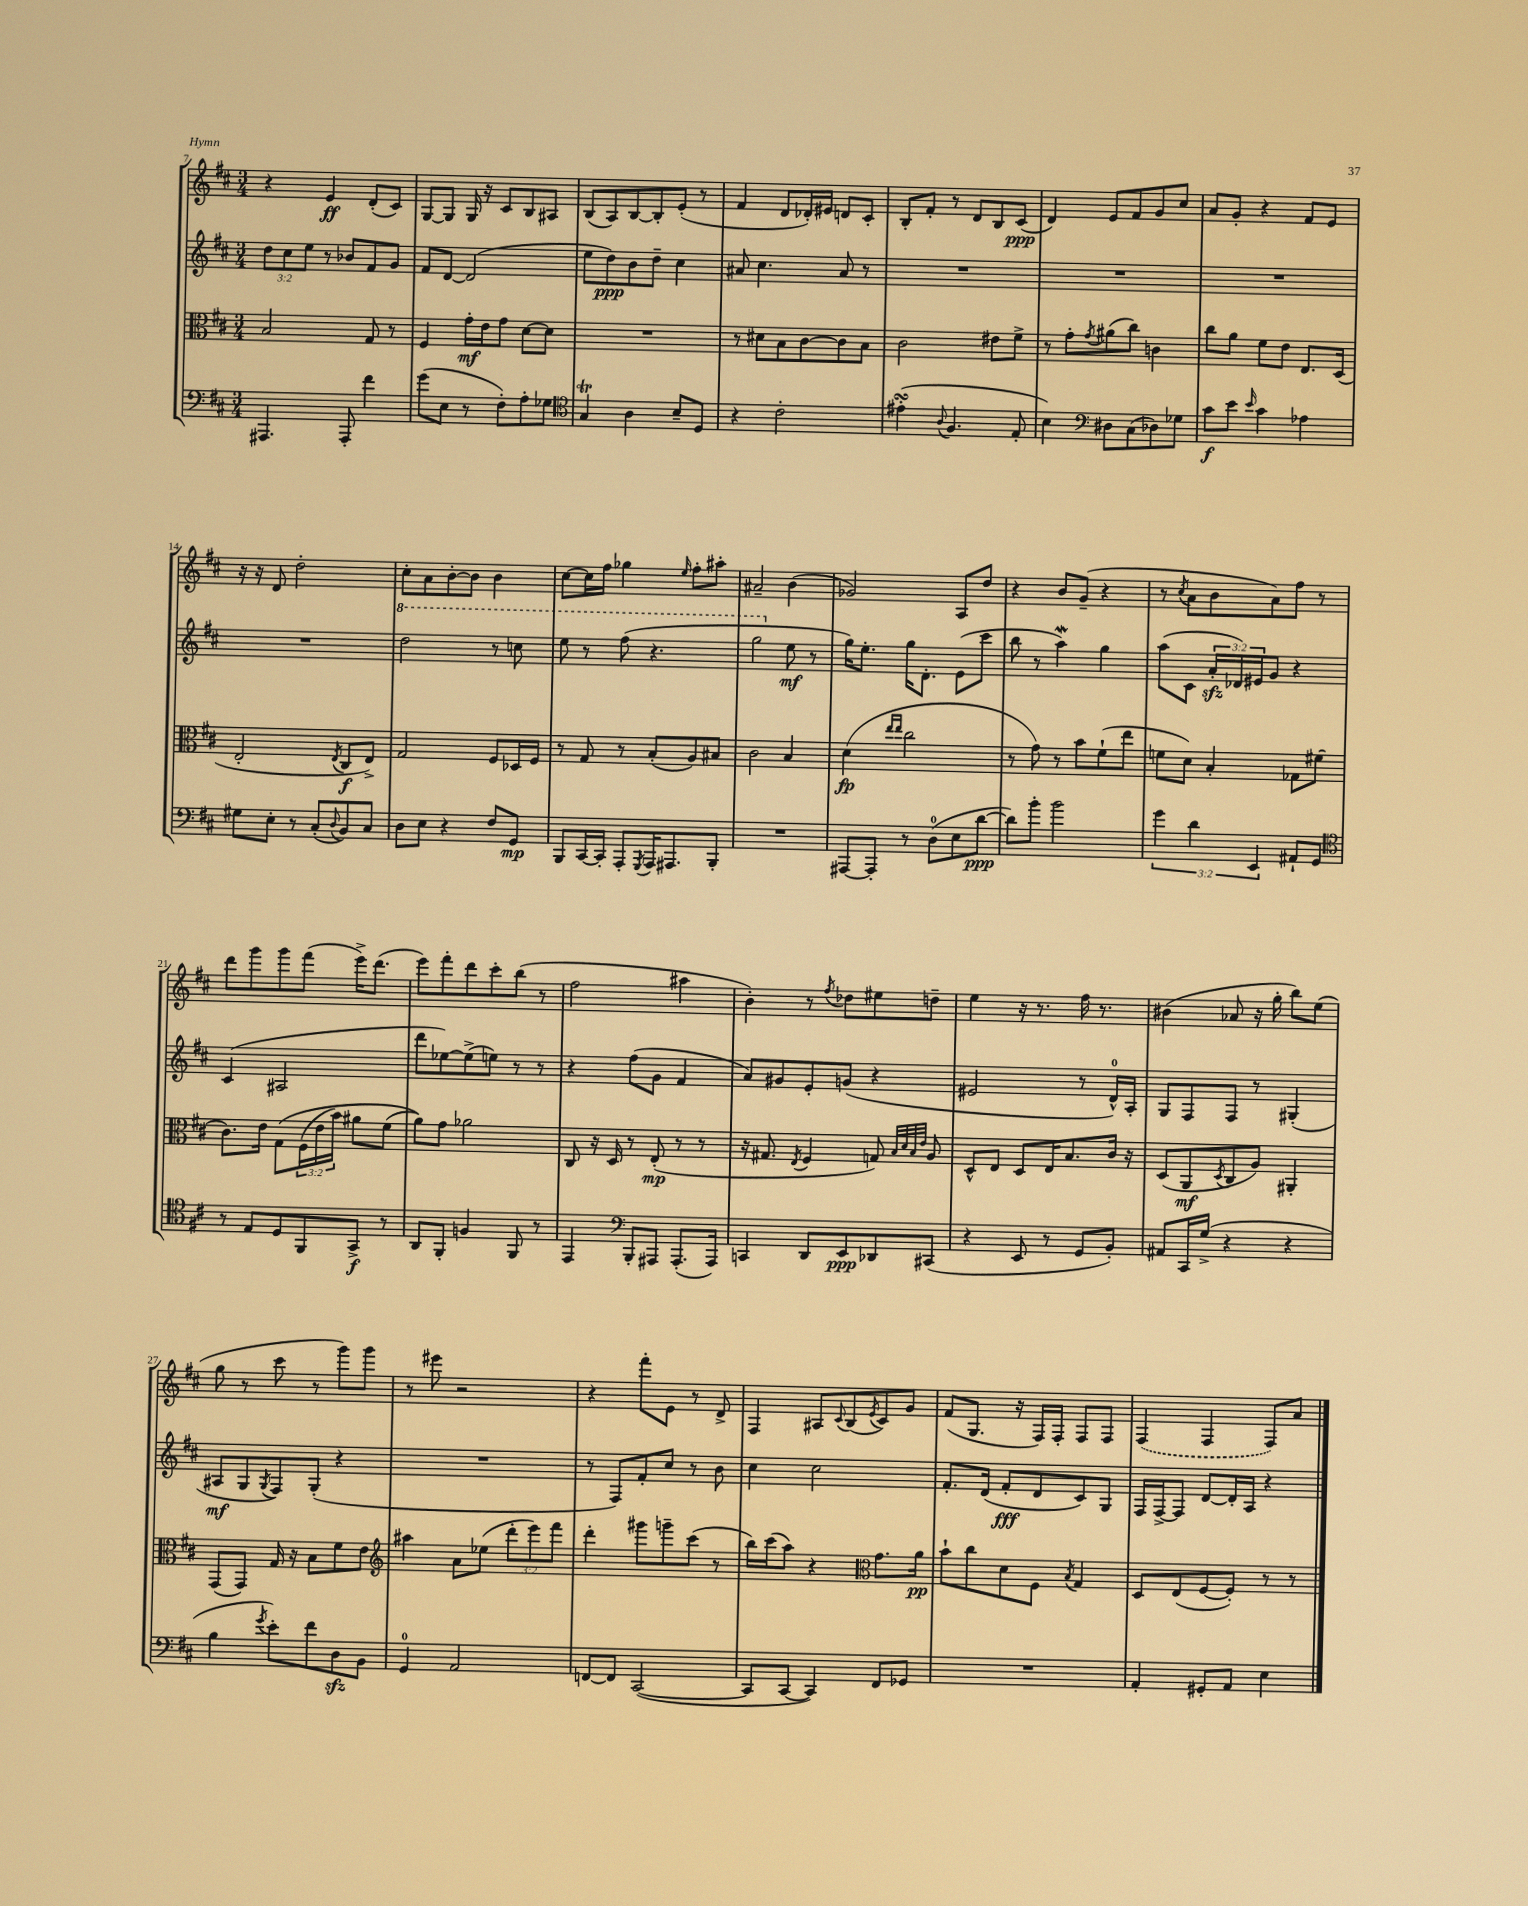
<<
\new StaffGroup <<
\new Staff = "s0" {
    \clef treble \key d \major \numericTimeSignature \time 3/4
    r4 e'4\ff d'8-.( cis'8) |
    g8~ g8 g16 r16 cis'8 b8 ais8 |
    b8( a8) b8~ b8-. e'8-.( r8 |
    fis'4 d'8 des'16-.) eis'16 d'8 cis'8-. |
    b8-. fis'8-. r8 d'8 b8 cis'8\ppp( |
    d'4) e'8 fis'8 g'8 cis''8 |
    a'8 g'8-. r4 fis'8 e'8 |
    r16 r16 d'8 d''2-. |
    cis''8-. a'8 b'8~-. b'8 b'4 |
    cis''8~ cis''16 fis''16 ges''4 \grace { e''16 } fis''8-. ais''8-. |
    ais'2-- b'4( |
    ges'2) a8 d''8 |
    r4 b'8 g'8--( r4 |
    r8 \acciaccatura { cis''8 } a'8 b'8 a'8) fis''8 r8 |
    d'''8 g'''8 g'''8 fis'''8( e'''16->) d'''8.( |
    e'''8) fis'''8-. d'''8 cis'''8-. b''8( r8 |
    fis''2 ais''4 |
    b'4-.) r8 \acciaccatura { fis''8 } des''8 eis''8 d''8-- |
    e''4 r16 r8. fis''16 r8. |
    bis'4( aes'8 r16 g''16-. b''8) e''8( |
    g''8 r8 cis'''8 r8 g'''8) g'''8 |
    r8 eis'''8 r2 |
    r4 fis'''8-. e'8 r8 d'8-> |
    fis4 ais8 \appoggiatura { cis'8 } b8( \acciaccatura { e'8 } cis'8) g'8 |
    fis'8( g8. r16 fis16) fis16-. fis8 fis8 |
    \once \slurDashed fis4( fis4 fis8) a'8 \bar "|." |
}
\new Staff = "s1" {
    \clef treble \key d \major \numericTimeSignature \time 3/4 \override Staff.TupletNumber.text = #tuplet-number::calc-fraction-text
    \tuplet 3/2 { d''8 cis''8 e''8 } r8 bes'8 fis'8 g'8 |
    fis'8 d'8~ d'2( |
    e''8 d''8\ppp) b'8 d''8-- cis''4 |
    ais'8 cis''4. ais'8 r8 |
    R2. |
    R2. |
    R2. |
    R2. |
    \ottava #1 d'''2 r8 c'''8 |
    e'''8 r8 fis'''8( r4. |
    g'''2 \ottava #0 e''8\mf r8 |
    g''16) e''8.-. g''16 d'8.-. e'8( cis'''8 |
    b''8 r8 a''4\mordent) g''4 |
    a''8( cis'8 \tuplet 3/2 { a'16-.\sfz des'16) eis'16 } g'8 r4 |
    cis'4( ais2 |
    d'''8 ees''8~) ees''8->( e''8) r8 r8 |
    r4 fis''8( g'8 fis'4 |
    a'8) gis'8 e'8-. g'8( r4 |
    eis'2 r8 d'16-0-^) a16-. |
    g8 fis8 fis8 r8 gis4-.( |
    ais8\mf g8 \acciaccatura { g8 } fis8) g8-.( r4 |
    R2. |
    r8 fis8) fis'8-. cis''8 r8 b'8 |
    cis''4 cis''2 |
    fis'8.-. d'16( fis'8-.\fff d'8 cis'8) g8 |
    fis16 fis16~-> fis8 d'8~ d'16-. a16 r4 \bar "|." |
}
\new Staff = "s2" {
    \clef alto \key d \major \numericTimeSignature \time 3/4 \override Staff.TupletNumber.text = #tuplet-number::calc-fraction-text
    b2 g8 r8 |
    fis4 g'16-.\mf e'16 g'8 d'8~ d'8 |
    R2. |
    r8 dis'8 b8 cis'8~ cis'8 b8 |
    cis'2 eis'8 fis'8-> |
    r8 g'8-. \acciaccatura { g'8 } ais'8( cis''8) c'4 |
    cis''8 a'8 fis'8 e'8 e8. d16( |
    e2-. \acciaccatura { e8 } cis8\f e8->) |
    g2 fis8 des16 fis16 |
    r8 g8 r8 b8-.( a8) bis8 |
    cis'2 b4 |
    d'4\fp( \grace { e''16 e''16 } cis''2 |
    r8 g'8) r8 b'8 fis'8-!( e''8 |
    f'8 d'8) b4-. ges8 fis'8( |
    cis'8.) e'16 g8\( \tuplet 3/2 { fis16( e'16 b'16) } ais'8 fis'8( |
    a'8)\) g'8 aes'2 |
    cis8 r16 d16 r8 e8-.\mp( r8 r8 |
    r16 gis8. \acciaccatura { e8 } fis4 g8) \grace { b32 d'32 b32 e'32 } a8 |
    d8-^ e8 d8 e16 b8. cis'16 r16 |
    d8( a,8\mf \acciaccatura { d8 } cis8 a8) ais,4-. |
    g,8( g,8) g16 r16 b8 fis'8 e'8 |
    \clef treble ais''4 a'8 ees''8( \tuplet 3/2 { d'''8-. e'''8) fis'''8 } |
    d'''4-. gis'''8 g'''8-- cis'''8( r8 |
    b''16) cis'''16( a''8) r4 \clef alto g'8. a'16\pp |
    b'8-! cis''8 d'8 fis8 \acciaccatura { b8 } g4 |
    d8 e8( fis8~ fis8-.) r8 r8 \bar "|." |
}
\new Staff = "s3" {
    \clef bass \key d \major \numericTimeSignature \time 3/4 \override Staff.TupletNumber.text = #tuplet-number::calc-fraction-text
    ais,,4. ais,,8-. fis'4 |
    g'8( e8 r8 fis8-.) a8-. ges8 |
    \clef tenor g4\trill a4 b8-- d8 |
    r4 cis'2-. |
    eis'4-.\turn( \appoggiatura { a8 } fis4. e8-. |
    b4) \clef bass dis8 cis8( des8) ges8 |
    cis'8\f e'8 \grace { e'16 } cis'4 aes4 |
    gis8 e8-. r8 cis8-.( \appoggiatura { d8 } b,8) cis8 |
    d8 e8 r4 fis8 g,8\mp |
    b,,8 cis,16~ cis,16-. a,,8-. \acciaccatura { g,,8 } a,,16 ais,,8. b,,8-. |
    R2. |
    ais,,8~ ais,,8-. r8 d8-0( e8 d'8~\ppp |
    d'8) b'8-. b'2 |
    \tuplet 3/2 { g'4 d'4 e,4 } ais,8-! g,8 |
    \clef tenor r8 e8 d8 fis,8 g,8->\f r8 |
    a,8 fis,8-. f4 fis,8 r8 |
    e,4 \clef bass b,,8-. ais,,8 ais,,8.-.( ais,,16) |
    c,4 d,8 e,8\ppp des,8 cis,8( |
    r4 e,8 r8 g,8 b,8-.) |
    ais,8 cis,16 g16->( r4 r4 |
    b4 \acciaccatura { g'8 } e'8-.) fis'8 d8\sfz b,8 |
    g,4-0 a,2 |
    f,8~ f,8 cis,2~( |
    cis,8 cis,8~ cis,4) fis,8 ges,8 |
    R2. |
    a,4-. gis,8-. a,8 e4 \bar "|." |
}
>>
>>
\layout { \context { \Score currentBarNumber = #7 } }
